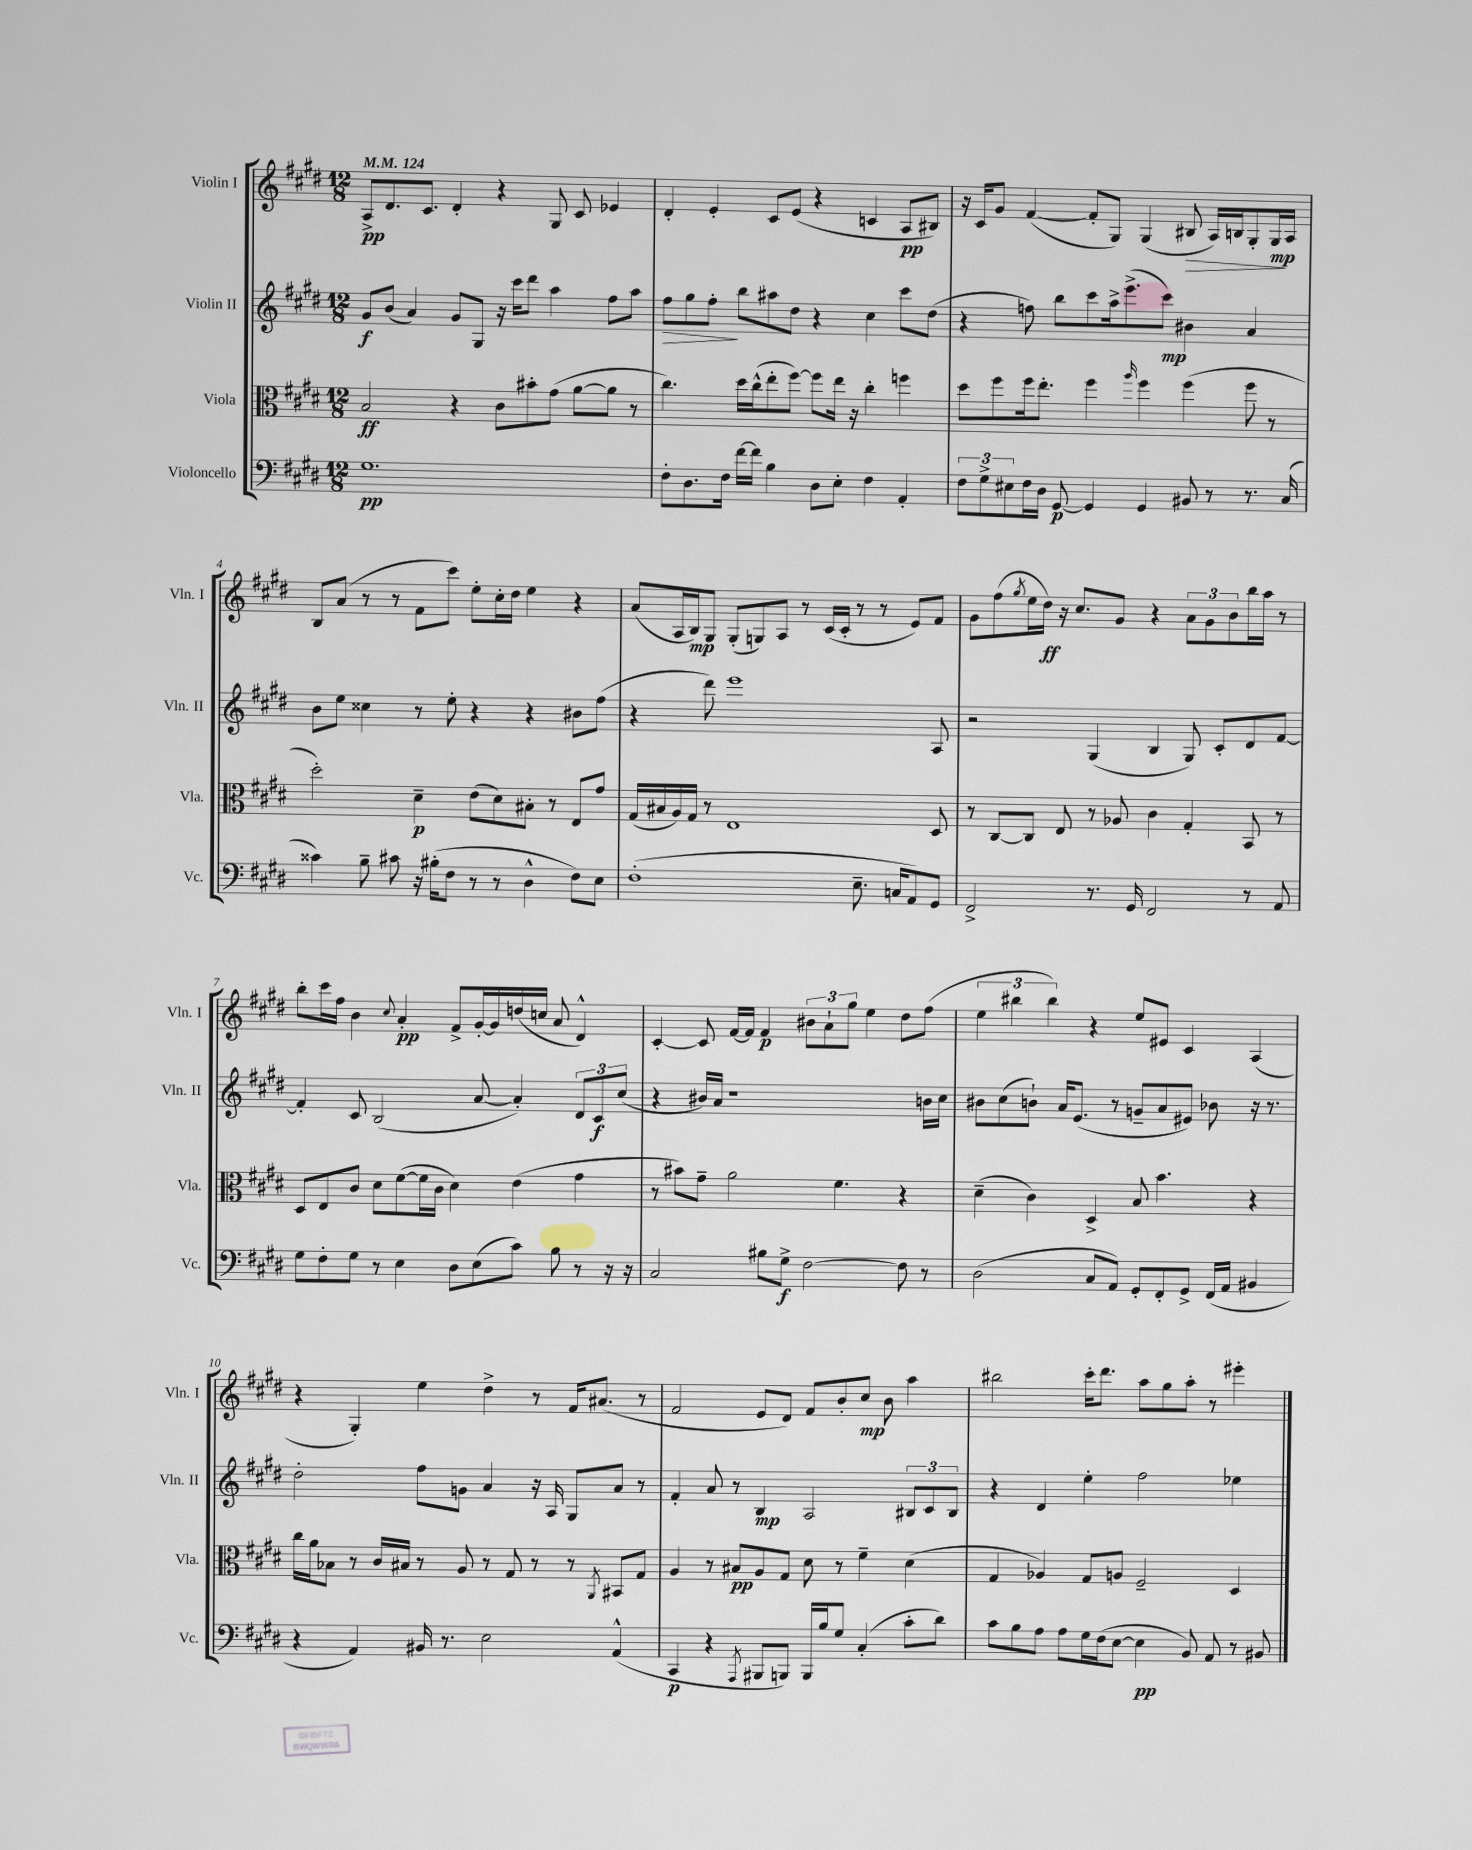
<<
\new StaffGroup <<
\new Staff = "s0" \with { instrumentName = "Violin I" shortInstrumentName = "Vln. I" } {
    \clef treble \key e \major \numericTimeSignature \time 12/8 \tempo 4 = 124
    a8->\pp dis'8. cis'8. dis'4-. r4 gis8 cis'8 ees'4 |
    dis'4-. e'4-. cis'8 e'8( r4 c'4 a8\pp bis8) |
    r16 cis'16 gis'8 fis'4~( fis'8-. gis8) gis4( bis8\> a16) b16 gis8-. gis16\mp\! a16 |
    b8 a'8( r8 r8 fis'8 cis'''8) e''8-. cis''16-. dis''16 e''4 r4 |
    a'8( a16 b16\mp) gis8 gis8-.( g8) a8 r8 cis'16( cis'16-. r8 r8 e'8) fis'8 |
    gis'8 fis''8( \acciaccatura { gis''8 } e''16 dis''16\ff) r16 cis''8. gis'8 r4 \tuplet 3/2 { a'8 gis'8 b'8 } b''16 a''16 r8 |
    b''8-. cis'''16 fis''16 b'4 \appoggiatura { cis''8 } a'4-.\pp fis'8-> gis'16~-. gis'16 d''16( c''16 a'8 dis'4-^) |
    cis'4~-. cis'8 fis'16~ fis'16 fis'4\p \tuplet 3/2 { bis'8 a'8-! gis''8 } e''4 dis''8 fis''8( |
    \tuplet 3/2 { e''4 bis''4 bis''4) } r4 e''8 eis'8 cis'4 a4( |
    r4 gis4-.) e''4 dis''4-> r8 fis'16 ais'8.( r8 |
    fis'2 e'8 dis'8) fis'8 b'8-. cis''8\mp b'8 a''4 |
    bis''2 cis'''16-. dis'''8. a''8 gis''8 a''8-. r8 eis'''4-. \bar "|." |
}
\new Staff = "s1" \with { instrumentName = "Violin II" shortInstrumentName = "Vln. II" } {
    \clef treble \key e \major \numericTimeSignature \time 12/8
    gis'8\f b'8( a'4) gis'8 gis8 r16 cis'''16 dis'''8 a''4 fis''8 a''8 |
    fis''8\> gis''8 fis''8-.\! b''8 ais''8 dis''8 r4 cis''4 cis'''8 dis''8( |
    r4 f''8) b''8 cis'''8 a''16-> e'''8.->( cis'''8\mp) bis'4 a'4 |
    b'8 e''8 cisis''4 r8 e''8-. r4 r4 bis'8 fis''8( |
    r4 dis'''8) e'''1 a8 |
    r2 gis4( b4 gis8) cis'8-. dis'8 fis'8~ |
    fis'4-. cis'8 b2( a'8~ a'4-.) \tuplet 3/2 { dis'8 cis'8\f cis''8( } |
    r4 bis'16) a'16 r1 b'16 cis''16 |
    bis'8 cis''8( b'8-!) a'16 e'8.( r8 g'8-- a'8 eis'8) bes'8 r16 r8. |
    dis''2-. fis''8 g'8 a'4 r16 a16 gis8 a'8 r8 |
    fis'4-. a'8 r8 b4\mp a2 \tuplet 3/2 { bis8 cis'8 bis8 } |
    r4 dis'4 e''4-. fis''2 ees''4 \bar "|." |
}
\new Staff = "s2" \with { instrumentName = "Viola" shortInstrumentName = "Vla." } {
    \clef alto \key e \major \numericTimeSignature \time 12/8
    b2\ff r4 cis'8 bis'8-. gis'8( a'8~ a'8 r8 |
    cis''4.) dis''16 cis''16-^( e''8-. fis''8~) fis''8 e''16 r16 cis''4-. f''4 |
    dis''8 fis''8 fis''16 e''8.-. fis''4 \grace { a''16 } fis''4 fis''4( fis''8 r8 |
    dis''2-.) dis'4--\p e'8( dis'8) bis8-. r8 e8 gis'8 |
    gis16( bis16 a16) gis16 r8 e1 dis8 |
    r8 cis8~ cis8 e8 r8 aes8 cis'4 gis4-. b,8 r8 |
    dis8 e8 cis'8 dis'8 fis'8~( fis'16 cis'16 dis'4) e'4( gis'4 |
    r8 bis'8) gis'8-- a'2 fis'4. r4 |
    dis'4--( cis'4) dis4-> b8 b'4. r4 |
    cis''16 a'16 bes8 r8 cis'16 bis16 r8 a8 r8 gis8 r8 r8 \acciaccatura { a,8 } bis,8 gis8 |
    a4 r8 bis8\pp a8 gis8 dis'8 r8 fis'4-- dis'4( |
    gis4 aes4) gis8 a8 fis2-- dis4 \bar "|." |
}
\new Staff = "s3" \with { instrumentName = "Violoncello" shortInstrumentName = "Vc." } {
    \clef bass \key e \major \numericTimeSignature \time 12/8
    gis1.\pp |
    fis8-. dis8. fis16 fis'16~ fis'16 b4 dis8 e8-. fis4 a,4-. |
    \tuplet 3/2 { fis8 gis8-> eis8 } fis16 dis16 gis,8~\p gis,4 gis,4 bis,8 r8 r8. cis16( |
    cisis'4) b8-- cis'8 r16 bis16-.( fis8 r8 r8 dis4-^ fis8) e8 |
    fis1-.( e8.-- c16 a,8) gis,8 |
    fis,2-> r8. gis,16 fis,2 r8 a,8 |
    gis8 fis8-. gis8 r8 e4 dis8 e8( cis'8) b8 r8 r16 r16 |
    cis2 bis8 gis8->\f fis2~ fis8 r8 |
    dis2( cis8 a,8) gis,8-. fis,8-. gis,8-> fis,16( a,16 bis,4 |
    r4 a,4) bis,16 r8. e2 a,4-^( |
    cis,4\p r4 \acciaccatura { a,,8 } bis,,8 b,,8) b,,16 b16 gis8 cis4-.( cis'8-. dis'8) |
    cis'8 b8 a8 a8 gis16 fis16( e8~ e4\pp b,8) a,8 r8 bis,8 \bar "|." |
}
>>
>>
